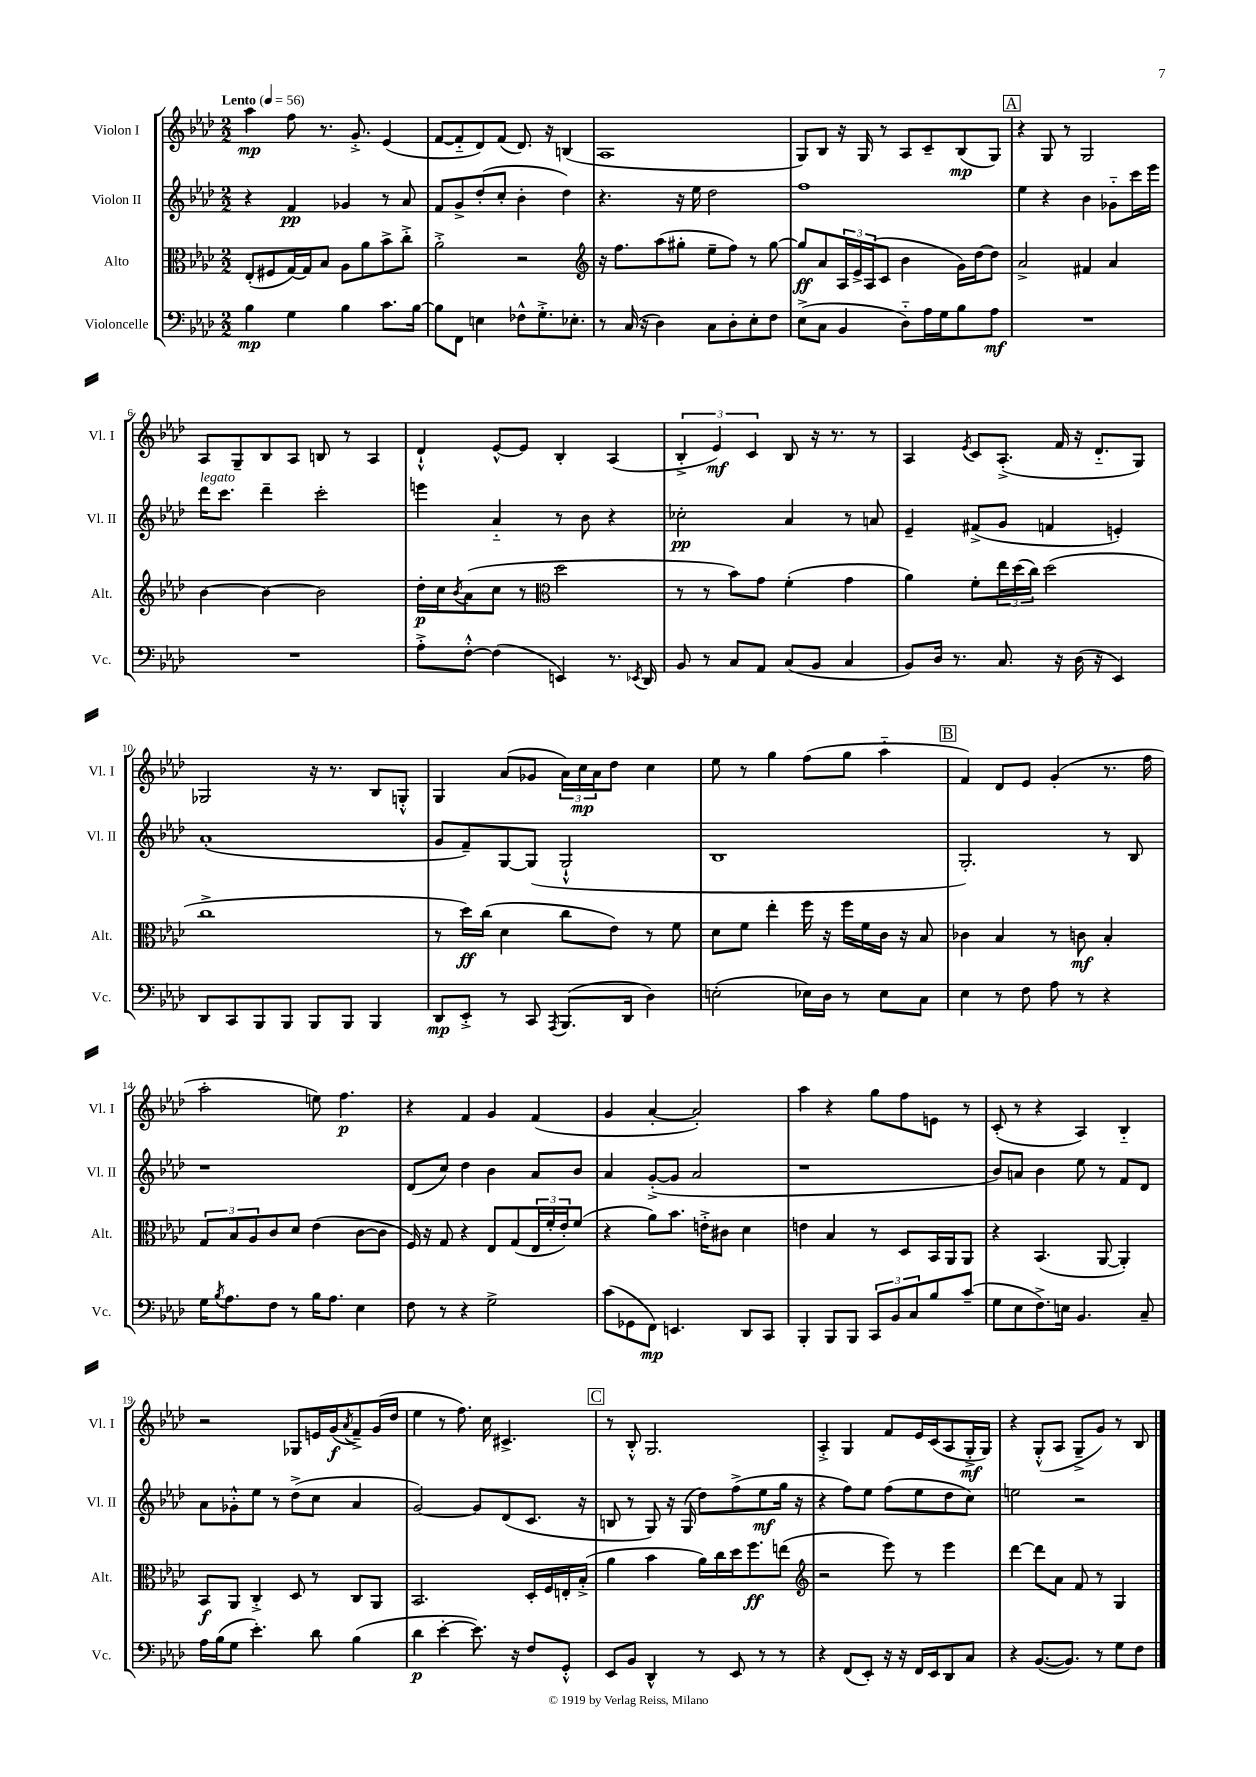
<<
\new StaffGroup <<
\new Staff = "s0" \with { instrumentName = "Violon I" shortInstrumentName = "Vl. I" } {
    \clef treble \key aes \major \numericTimeSignature \time 2/2 \tempo "Lento" 4 = 56
    aes''4\mp f''8 r8. g'8.-.-> ees'4( |
    f'8~ f'8-_ des'8) f'8( des'8.) r16 b4( |
    aes1 |
    g8) bes8 r16 g16 r8 aes8 c'8-- bes8\mp( g8) |
    \mark \markup { \box "A" } r4 g8 r8 g2 |
    aes8 g8-- bes8 aes8 b8 r8 aes4 |
    des'4-!-^ ees'8~-^ ees'8 bes4-. aes4( |
    \tuplet 3/2 { bes4-.-> ees'4\mf) c'4 } bes8 r16 r8. r8 |
    aes4 \acciaccatura { ees'8 } c'8 aes8.-.->( f'16 r16 des'8.-_ g8) |
    ges2 r16 r8. bes8 g8-.-^ |
    g4 aes'8( ges'8 \tuplet 3/2 { aes'16) c''16\mp aes'16 } des''8 c''4 |
    ees''8 r8 g''4 f''8( g''8 aes''4-_ |
    \mark \markup { \box "B" } f'4) des'8 ees'8 g'4-.( r8. f''16 |
    aes''2-. e''8) f''4.\p |
    r4 f'4 g'4 f'4( |
    g'4 aes'4~-. aes'2-.) |
    aes''4 r4 g''8 f''8 e'8 r8 |
    c'8-.( r8 r4 aes4) bes4-_ |
    r2 ges8 e'16 g'16\f( \acciaccatura { aes'8 } f'8--->) g'16( des''16 |
    ees''4 r8 f''8.) c''16 cis'4.-> |
    \mark \markup { \box "C" } r8 bes8-.-^ g2. |
    aes4-.-> g4 f'8 ees'16 c'16( aes8 g16-.->\mf g16) |
    r4 g8-.-^( aes8 g8---> g'8) r8 bes8 \bar "|." |
}
\new Staff = "s1" \with { instrumentName = "Violon II" shortInstrumentName = "Vl. II" } {
    \clef treble \key aes \major \numericTimeSignature \time 2/2
    r4 f'4\pp ges'4 r8 aes'8 |
    f'8 g'8-> des''8-.( c''8-. bes'4-. des''4) |
    r4. r16 ees''16 des''2 |
    f''1 |
    \mark \markup { \box "A" } ees''4 r4 bes'4 ges'8-_ c'''16 ees'''16 |
    des'''16^\markup { \italic "legato" } c'''8. des'''4-- c'''2-. |
    e'''4 aes'4-_ r8 bes'8 r4 |
    ces''2-.\pp aes'4 r8 a'8 |
    ees'4-- fis'8->( g'8 f'4 e'4-.) |
    aes'1-.( |
    g'8 f'8--) g8~ g8( g2-!-^ |
    bes1 |
    \mark \markup { \box "B" } g2.-.) r8 bes8 |
    r1 |
    des'8( c''8) des''4 bes'4 aes'8 bes'8 |
    aes'4 g'8~-.->( g'8 aes'2 |
    r1 |
    bes'8) a'8 bes'4 ees''8 r8 f'8 des'8 |
    aes'8 ges'8-.-^ ees''8 r8 des''8->( c''8 aes'4 |
    g'2~) g'8 des'8( c'8. r16 |
    \mark \markup { \box "C" } b8 r8 g8) r16 g16( des''8) f''8->( ees''8\mf g''16 r16 |
    r4 f''8) ees''8 f''8( ees''8 des''8 c''8) |
    e''2 r2 \bar "|." |
}
\new Staff = "s2" \with { instrumentName = "Alto" shortInstrumentName = "Alt." } {
    \clef alto \key aes \major \numericTimeSignature \time 2/2
    ees8-.( fis8 g16~) g16 bes8 aes8 aes'8 bes'8-> c''8-.-> |
    aes'2-.-> r2 |
    \clef treble r16 f''8. aes''8( gis''8-. ees''8-- f''8) r8 gis''8~ |
    gis''8\ff aes'8 \tuplet 3/2 { aes16 ees'16-> aes16( } c'8 bes'4 g'16) des''16~ des''8 |
    \mark \markup { \box "A" } aes'2-> fis'4 aes'4 |
    bes'4~ bes'4~ bes'2 |
    des''16-.\p c''16 \acciaccatura { bes'8 } aes'8( c''8 r8 \clef alto des''2 |
    r8 r8 bes'8) g'8 f'4-.( g'4 |
    aes'4) f'8-. \tuplet 3/2 { ees''16 des''16( c''16) } des''2( |
    c''1-> |
    r8 des''16\ff) c''16( des'4 c''8 ees'8) r8 f'8 |
    des'8 f'8 ees''4-. f''16 r16 f''16 f'16 c'16 r16 bes8 |
    \mark \markup { \box "B" } ces'4 bes4 r8 c'8\mf bes4-. |
    \tuplet 3/2 { g8 bes8 aes8 } c'8 des'8 ees'4( c'8~ c'8 |
    f16) r16 g8 r4 ees8 g8( \tuplet 3/2 { ees16 f'16-. ees'16-.) } f'8( |
    r4 aes'8) bes'8. e'16-.-> cis'8 des'4 |
    e'4 bes4 r8 des8 bes,16 aes,16 aes,8 |
    r4 bes,4.( aes,8~ aes,4-.) |
    bes,8\f aes,8 c4-.-> des8 r8 c8 aes,8 |
    bes,2. des16-. f16 e16-. bes16-.->( |
    \mark \markup { \box "C" } aes'4 bes'4 aes'16) c''16 des''16 f''8.\ff e''8( |
    \clef treble r2 ees'''8) r8 ees'''4 |
    des'''4~ des'''8 aes'8 f'8 r8 g4 \bar "|." |
}
\new Staff = "s3" \with { instrumentName = "Violoncelle" shortInstrumentName = "Vc." } {
    \clef bass \key aes \major \numericTimeSignature \time 2/2
    bes4\mp g4 bes4 c'8. bes16~ |
    bes8 f,8 e4 fes8-^ g8.-.-> ees8.-. |
    r8 c16( r16 des4) c8 des8-. ees8-. f8 |
    ees8->( c8 bes,4 des8-_) aes16 g16 bes8 aes8\mf |
    \mark \markup { \box "A" } R1 |
    R1 |
    aes8-.-> f8~-.-^ f4( e,4) r8. \acciaccatura { ees,8 } des,16 |
    bes,8 r8 c8 aes,8 c8( bes,8 c4 |
    bes,8) des16 r8. c8. r16 des16( r16 ees,4) |
    des,8 c,8 bes,,8 bes,,8 bes,,8 bes,,8 bes,,4 |
    des,8\mp ees,8-.-> r8 c,8 \acciaccatura { aes,,8 } bes,,8.( des,16 des4) |
    e2-.( ees16) des16 r8 ees8 c8 |
    \mark \markup { \box "B" } ees4 r8 f8 aes8 r8 r4 |
    g16 \acciaccatura { bes8 } aes8. f8 r8 bes16 aes8. ees4 |
    f8 r8 r4 g2-> |
    c'8( ges,8 f,8\mp) e,4. des,8 c,8 |
    bes,,4-. bes,,8 bes,,8 \tuplet 3/2 { c,8 bes,8 c8 } bes8 c'8--( |
    g8 ees8 f8.->) e16 bes,4. c8-- |
    aes16 bes16( g8 ees'4.-.) des'8 bes4( |
    des'4\p ees'4~-. ees'8.) r16 f8 g,8-.-^ |
    \mark \markup { \box "C" } ees,8 bes,8 des,4-^ r8 ees,8 r8 r8 |
    r4 f,8( ees,8-.) r16 r16 f,16 ees,16 des,8 c8 |
    r4 bes,8.~( bes,8.) r8 g8 f8 \bar "|." |
}
>>
>>
